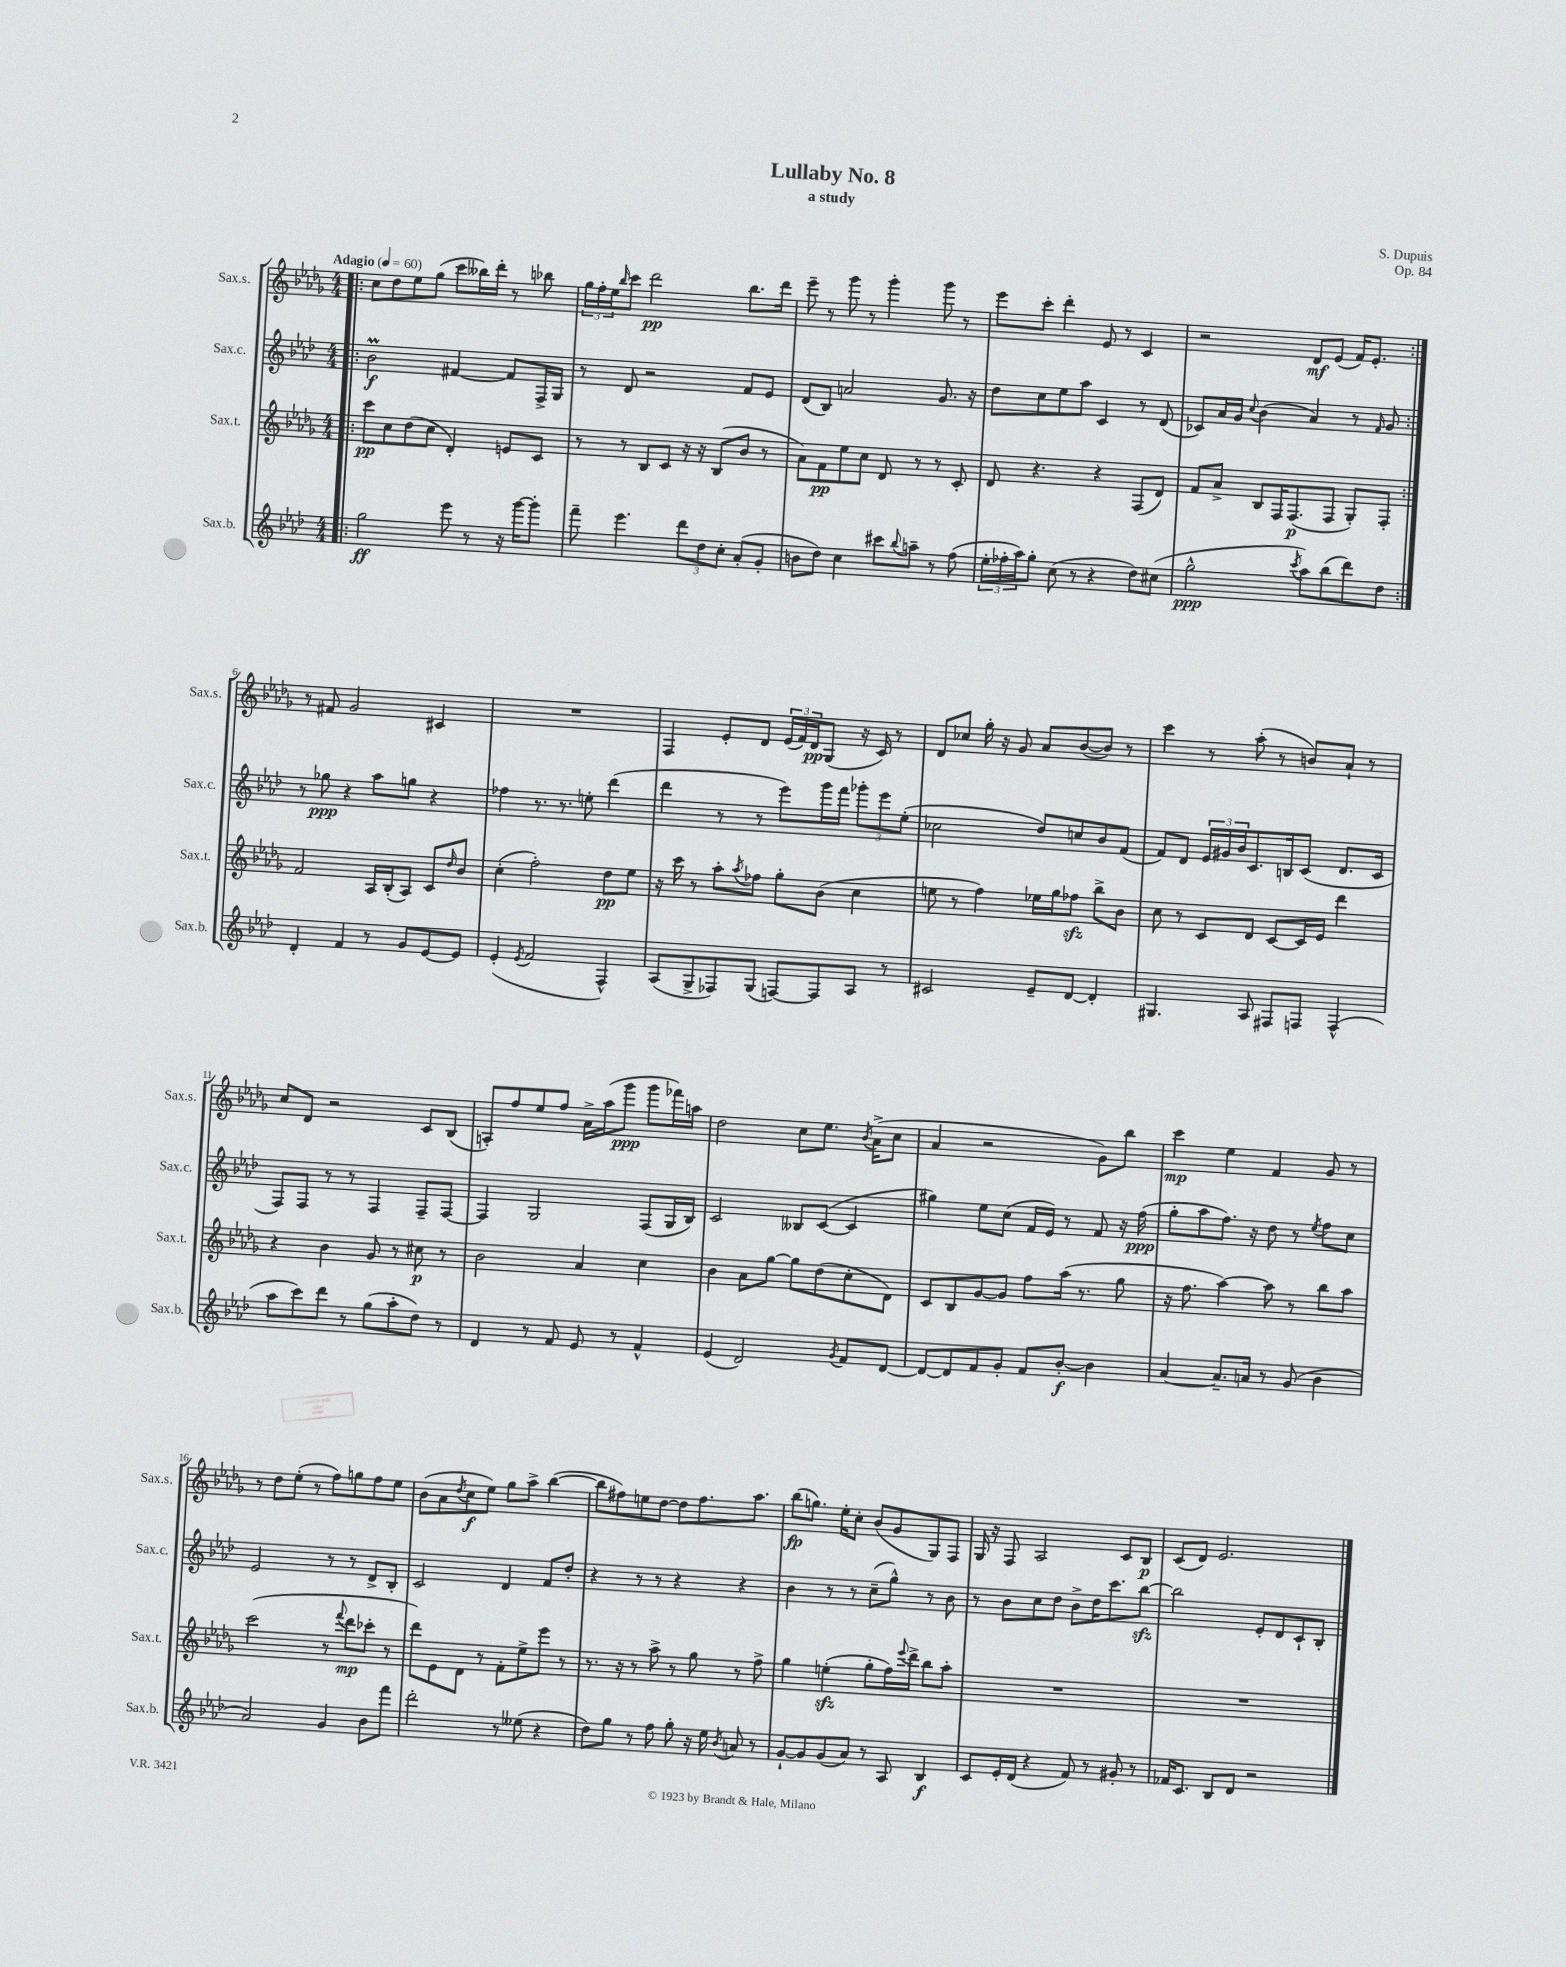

**kern	**kern	**kern	**kern
*staff4	*staff3	*staff2	*staff1
*clefG2	*clefG2	*clefG2	*clefG2
*k[b-e-a-d-]	*k[b-e-a-d-g-]	*k[b-e-a-d-]	*k[b-e-a-d-g-]
*M4/4	*M4/4	*M4/4	*M4/4
*MM60	*MM60	*MM60	*MM60
=!|:	=!|:	=!|:	=!|:
2gg	8ccc	2b-	8cc
.	8cc	.	8dd-
.	(8dd-	.	8ee-
.	8cc	.	(8gg-
8eee-	4d-')	[4f#	8ccc
8r	.	.	16bb--)
.	.	.	16ddd-'
16r	8e	8f#]	8r
[16ggg	.	.	.
8ggg']	8c	16F^	8bb-
.	.	16G	.
=	=	=	=
8fff~	8r	8r	24gg-
.	.	.	24ff'
.	.	.	24ee-
.	.	.	16qqbb-
4.eee-	8r	8d-	8ccc
.	8B-	2r	2ddd-
.	8c	.	.
12ddd-	16r	.	.
.	16r	.	.
12dd-	.	.	.
.	(8B-	.	.
12cc'	.	.	.
(8a-'	8b-	8f	8.bb-
8g'	8r	8e-	.
.	.	.	16ddd-
=	=	=	=
8b	8a-)	(8d-	8eee-~
8dd-)	8f	8B-)	8r
4cc	8ee-	2a	8ggg-
.	8cc	.	8r
8ccc#	8d-	.	4ggg-'
8qqbb-	.	.	.
8aa~	8r	.	.
8r	8r	8.g	8ggg-
(8ff	8c'	.	8r
.	.	16r	.
=	=	=	=
24ee-'	8d-	8dd-	8eee-
24ff-'	.	.	.
24aa-)	.	.	.
8gg'	4.r	8cc	8ccc'
(8cc	.	8ee-	4ddd-'
8r	.	8aa-	.
4r	4r	4c	8e-
.	.	.	8r
8dd-)	(8F	8r	4c
(8cc#	8d-)	(8d-	.
=	=	=	=
2gg^^	8f	8c-)	2r
.	8a-^	16a-	.
.	.	16g	.
.	.	8qqcc	.
.	8B-	(4b-	.
.	16F	.	.
.	(8.F	.	.
8qccc	.	.	.
8aa-)	.	4a-)	8d-
(8bb-	8F	.	(8e-
8ddd-)	8G-')	8r	16f)
.	.	.	8.e-'
.	.	16qqf	.
8dd-	8F'	8g	.
=:|!	=:|!	=:|!	=:|!
4d-'	2f	8r	8r
.	.	8gg-	8f#
4f	.	4r	2g-
8r	16A-	8aa-	.
.	(16B-'	.	.
8g	8A-)	8gg	.
[8e-	8c	4r	4c#
.	16qqdd-	.	.
8e-]	8b-	.	.
=	=	=	=
(4e-'	(4cc'	4ff-	1r
8qe-	.	.	.
2f	2ff')	8.r	.
.	.	8.r	.
.	.	8ee'	.
4F^^)	8dd-	(4ddd-	.
.	8ee-	.	.
=	=	=	=
(8A-	16r	4ddd-	4F
.	16ccc	.	.
8G^	8r	.	.
8F-)	8aa-'	8r	8e-'
.	8qaa-	.	.
(8G	8ff-	8r	8d-
[8F)	8gg-'	8eee-)	(24e-
.	.	.	24f)
.	.	.	24d-
8F]	(8b-	16ggg	(8G-
.	.	16fff	.
8A-	4cc	12ggg-'	16r
.	.	.	16c)
.	.	12eee-	.
8r	.	.	8r
.	.	(12ee-'	.
=	=	=	=
2c#	8ee	2cc-	8d-
.	8r	.	8cc-
.	4ff)	.	16gg-'
.	.	.	16r
.	.	.	8g-
8e-~	16ee-	8dd-)	8a-
.	16gg-	.	.
[8d-	8ff-	8cc	([8b-
4d-']	8bb-^	8b-	8b-])
.	8b-	(8f	8r
=	=	=	=
4.G#	8cc	8f)	4ccc
.	8r	8d-	.
.	8c	24e-	8r
.	.	24g#	.
.	.	24b-	.
8A-	8d-	8.c	(8aa-'
8F#	[8c	.	8r
.	.	16B	.
8F	16c]	(8c	8b)
.	16e-	.	.
(4F^^	4ddd-	8.d-	8a-`
.	.	.	8r
.	.	16c	.
=	=	=	=
8aa-	4r	8F)	8cc
8ccc)	.	8F	8d-
8ddd-	4b-	8r	2r
8r	.	8r	.
(8gg	8g-	4F	.
8aa-'	8r	.	.
8dd-)	8cc#	8F~	8c
8r	8r	[8F	(8B-
=	=	=	=
4d-	2b-	4F]	8A')
.	.	.	8ff
8r	.	2G	8ee-
8f	.	.	8ff
8e-	4a-	.	16a-^
.	.	.	(16aa-
8r	.	.	8ggg-
4f^^	4cc	(8F	8ggg-
.	.	16G	16fff-)
.	.	16B-)	16aa
=	=	=	=
(4e-	4b-	2c	2dd-
2d-)	8a-	.	.
.	[8gg-	.	.
.	8gg-]	8B--	8cc
.	(8dd-	([8c	8.ee-
8qg	.	.	.
8f	8cc'	4c]	.
.	.	.	8qb-
.	.	.	(16a-^
[8d-	8d-)	.	8cc
=	=	=	=
8d-_	8c	4gg#)	4a-
8d-]	8B-	.	.
8f	[8g-	8ee-	2r
8g'	8g-]	(8cc	.
8f	8ff	16f	.
.	.	16e-)	.
[8b-'	(16aa-	8r	.
.	8.r	.	.
4b-]	.	8f	8g-)
.	8gg-	16r	8bb-
.	.	(16ff	.
=	=	=	=
[4a-	16r	8gg'	4ccc
.	8.ff	.	.
.	.	8aa-	.
8.a-~]	[4aa-)	8.ff)	4ee-
16a	.	16r	.
8r	8aa-]	8dd-	4f
(8g	8r	8r	.
.	.	8qee-	.
4b-	8bb-	8ff	8g-
.	8aa-	8cc	8r
=	=	=	=
2a-)	(2ccc	2e-	8r
.	.	.	8dd-
.	.	.	(8ee-'
.	.	.	8r
4g	8r	8r	8ff)
.	8qqfff	.	.
.	8ddd-	8r	8gg
8b-	8ccc-'	8d-^	8ff
8fff	8r	8B-'	8ee-
=	=	=	=
2ddd-'	8ddd-)	2c	(8b-
.	8e-	.	8a-
.	.	.	8qdd-
.	8d-	.	8cc
.	8r	.	8ee-)
8r	8f'	4d-	8gg-
(8ee--	8ee-^	.	8aa-^
4r	8eee-	8f	([4bb-
.	8r	8dd-'	.
=	=	=	=
8dd-)	8.r	4r	8bb-]
8gg	.	.	8ff#)
.	16r	.	.
8r	8r	8r	8ee
8ff	8aa-^	8r	[8dd-
8gg'	8r	4r	8dd-]
16r	8gg-	.	8.ff#
16ee-	.	.	.
8qb-	.	.	.
8a	8r	4r	.
.	.	.	8.aa-
8r	8ff^	.	.
=	=	=	=
[8g`	4gg-	4b-	(8bb-
8g]	.	.	8.gg)
(8g	(4ee'	8r	.
.	.	.	16ee-'
8a-)	.	8r	8cc'
8r	8gg-'	(8cc~	(8b-
8A-	16ff)	8gg^^)	8g-
.	8qqeee-	.	.
.	16ddd-^	.	.
4B-	8bb-	8r	8G-)
.	8aa-'	8b-	8F
=	=	=	=
8c	1r	8r	16G-
.	.	.	16r
16e-'	.	8b-	8F
(16d-	.	.	.
4r	.	8cc	2A-
.	.	8dd-	.
8f)	.	8b-^	.
8r	.	16dd-	.
.	.	8.ccc	.
8g#'	.	.	8c
8r	.	[8bb-	8B-
=	=	=	=
16f-	1r	2bb-]	(8c
8.c	.	.	.
.	.	.	8d-)
8B-	.	.	2.e-
8d-	.	.	.
2r	.	8e-'	.
.	.	8d-	.
.	.	8c`	.
.	.	8B-'	.
==	==	==	==
*-	*-	*-	*-
